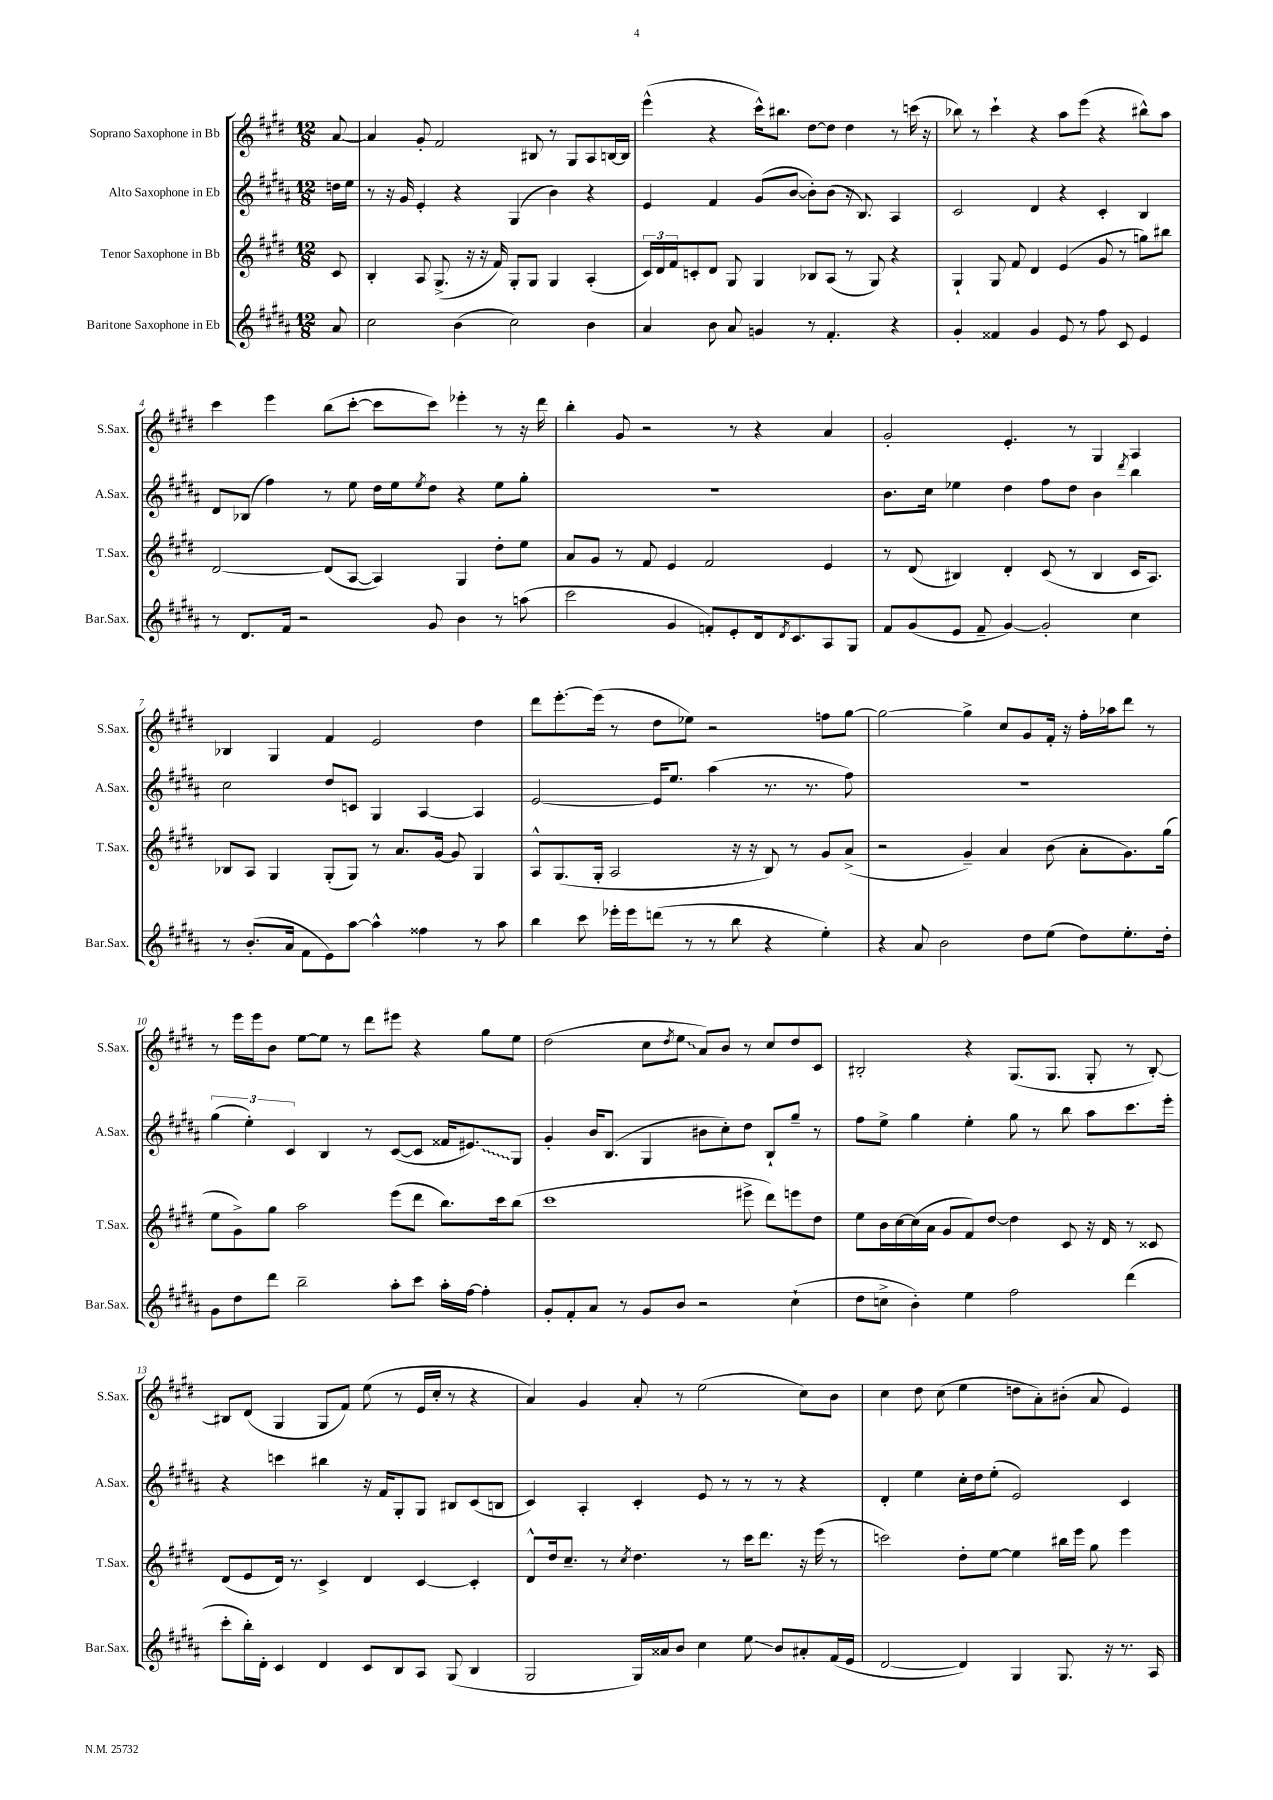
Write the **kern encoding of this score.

**kern	**kern	**kern	**kern
*staff4	*staff3	*staff2	*staff1
*clefG2	*clefG2	*clefG2	*clefG2
*k[f#c#g#d#a#]	*k[f#c#g#d#]	*k[f#c#g#d#a#]	*k[f#c#g#d#]
*M12/8	*M12/8	*M12/8	*M12/8
8a#	8c#	16dd	[8a
.	.	16ee	.
=	=	=	=
2cc#	4B'	8r	4a]
.	.	16r	.
.	.	16g#	.
.	8A	4e'	8g#'
.	(8.G#^	.	2f#
(4b	.	4r	.
.	16r	.	.
.	16r	.	.
.	16f#)	.	.
2cc#)	8G#'	(4G#	.
.	8G#	.	8B#
.	4G#	4b)	8r
.	.	.	8G#
4b	(4A'	4r	8A
.	.	.	[16B
.	.	.	16B]
=	=	=	=
4a#	24c#)	4e	(4eee^^
.	24d#	.	.
.	24f#	.	.
.	8c'	.	.
8b	8d#	4f#	4r
8a#	8G#	.	.
4g	4G#	(8g#	16ccc#^^)
.	.	.	8.bb#
.	.	[8b	.
8r	8B-	8b'])	[8dd#
4.f#'	(8A	(8b	8dd#]
.	8r	16r	4dd#
.	.	8.B)	.
.	8G#)	.	.
4r	4r	4A#	8r
.	.	.	(16ccc
.	.	.	16r
=	=	=	=
4g#'	4G#`	2c#	8bb-)
.	.	.	8r
4f##	8G#	.	4ccc#`
.	8f#	.	.
4g#	4d#	4d#	4r
8e	(4e	4r	8aa
8r	.	.	(8eee
8ff#	8g#	4c#'	4r
8c#	8r	.	.
4e	8gg)	4B	8bb#^^)
.	8bb#	.	8aa
=	=	=	=
8r	[2d#	8d#	4ccc#
8.d#	.	(8B-	.
.	.	4ff#)	4eee
16f#	.	.	.
2r	.	.	.
.	(8d#]	8r	(8bb
.	[8A	8ee	[8ccc#'
.	4A])	16dd#	8ccc#]
.	.	16ee	.
.	.	8qee	.
8g#	.	8dd#	8ccc#)
4b	4G#	4r	4eee-'
8r	8dd#'	8ee	8r
(8aa	8ee	8gg#'	16r
.	.	.	16ddd#
=	=	=	=
2ccc#	8a	1.r	4bb'
.	8g#	.	.
.	8r	.	8g#
.	8f#	.	2r
4g#	4e	.	.
8f')	2f#	.	.
8e'	.	.	8r
16d#	.	.	4r
8qd#	.	.	.
8.c#	.	.	.
8A#	4e	.	4a
8G#	.	.	.
=	=	=	=
8f#	8r	8.b	2g#'
(8g#	(8d#	.	.
.	.	16cc#	.
8e	4B#)	4ee-	.
8f#~	.	.	.
[4g#)	4d#'	4dd#	4.e'
2g#']	(8c#	8ff#	.
.	8r	8dd#	8r
.	4B#	4b	4G#
.	.	8qddd#	.
4cc#	16c#	4bb	4A
.	8.A)	.	.
=	=	=	=
8r	8B-	2cc#	4B-
(8.b'	8A	.	.
.	4G#	.	4G#
16a#	.	.	.
8f#	.	.	.
8e)	(8G#'	8dd#	4f#
[8aa#	8G#)	8c	.
4aa#^^]	8r	4G#	2e
.	8.a	.	.
4ff##	.	[4A#	.
.	[16g#	.	.
.	8g#]	.	.
8r	4G#	4A#]	4dd#
8aa#	.	.	.
=	=	=	=
4bb	8A^^	[2e	8ddd#
.	(8.G#	.	[8.eee'
8ccc#	.	.	.
.	16G#'	.	(16eee]
16eee-'	2A	.	8r
16eee-	.	.	.
(8ddd	.	16e]	8dd#
.	.	8.ee	.
8r	.	.	8ee-)
8r	.	(4aa#	2r
8bb	16r	.	.
.	16r	.	.
4r	8B)	8.r	.
.	8r	.	.
.	.	8.r	.
4ee')	8g#	.	8ff
.	(8a^	8ff#)	[8gg#
=	=	=	=
4r	2r	1.r	2gg#_
8a#	.	.	.
2b	.	.	.
.	4g#~)	.	4gg#^]
.	4a	.	8cc#
8dd#	.	.	8g#
(8ee	(8b	.	16f#'
.	.	.	16r
8dd#)	8a'	.	16ff#'
.	.	.	16aa-
8.ee'	8.g#)	.	8ddd#
.	.	.	8r
16dd#'	(16gg#	.	.
=	=	=	=
8g#	8ee	(6gg#	8r
8dd#	8g#^)	.	16eee
.	.	6ee')	.
.	.	.	16eee
8ddd#	8gg#	.	8b
.	.	6c#	.
2bb~	2aa	.	[8ee
.	.	4B	8ee]
.	.	.	8r
.	.	8r	8ddd#
8aa#'	(8eee	([8c#	8eee#
8ccc#	8ddd#	8c#]	4r
16aa#'	8.bb)	16f##	.
[16ff#	.	8.e#)	.
4ff#']	.	.	8gg#
.	16ccc#	.	.
.	(8bb	8G#	8ee
=	=	=	=
8g#'	1ccc#	4g#'	(2dd#
8f#'	.	.	.
8a#	.	16b	.
.	.	(8.B	.
8r	.	.	.
8g#	.	4G#	8cc#
.	.	.	8qdd#
8b	.	.	8ee
2r	.	8b#	8a)
.	.	8cc#')	8b
.	8eee#^	8dd#	8r
.	8ddd#)	8B`	8cc#
(4cc#`	8eee	8gg#~	8dd#
.	8dd#	8r	8c#
=	=	=	=
8dd#	8ee	8ff#	2B#'
8cc^	16b	8ee^	.
.	[16cc#	.	.
4b')	(16cc#]	4gg#	.
.	16a	.	.
.	8g#	.	.
4ee	8f#)	4ee'	4r
.	[8dd#	.	.
2ff#	4dd#]	8gg#	(8.G#
.	.	8r	.
.	.	.	8.G#
.	8c#	8bb	.
.	16r	8aa#	8G#'
.	16d#	.	.
(4ddd#	8r	8.ccc#	8r
.	8c##	.	[8B#')
.	.	16eee'	.
=	=	=	=
8ccc#'	(8d#	4r	8B#]
16bb')	8e	.	(8d#
16d#'	.	.	.
4c#	16d#)	4ccc	4G#
.	8.r	.	.
4d#	4c#^	4bb#	8G#
.	.	.	8f#)
8c#	4d#	16r	(8ee
.	.	16f#	.
8B	.	8G#'	8r
8A#	[4c#	8G#	16e
.	.	.	16cc#'
(8G#	.	8B#	8r
4B	4c#']	(8c#	4r
.	.	8B	.
=	=	=	=
2G#	8d#^^	4c#)	4a)
.	16dd#	.	.
.	8.cc#~	.	.
.	.	4A#'	4g#
.	8r	.	.
.	8qcc#	.	.
16G#)	4.dd#	4c#'	8a'
16a##	.	.	.
8b	.	.	8r
4cc#	.	8e	(2ee
.	8r	8r	.
8ee	16ccc#	8r	.
.	8.ddd#	.	.
8b	.	8r	.
8a#'	16r	4r	8cc#)
.	(16eee	.	.
(16f#	8r	.	8b
16e	.	.	.
=	=	=	=
[2d#	2ccc)	4d#'	4cc#
.	.	4ee	8dd#
.	.	.	(8cc#
4d#])	8dd#'	16cc#'	4ee
.	.	16dd#	.
.	[8ee	(8ee'	.
4G#	4ee]	2e)	8dd
.	.	.	8a')
8.G#	16bb#	.	(8b#'
.	16eee	.	.
.	8gg#	.	8a
16r	.	.	.
8.r	4eee	4c#	4e)
16A#	.	.	.
==	==	==	==
*-	*-	*-	*-
